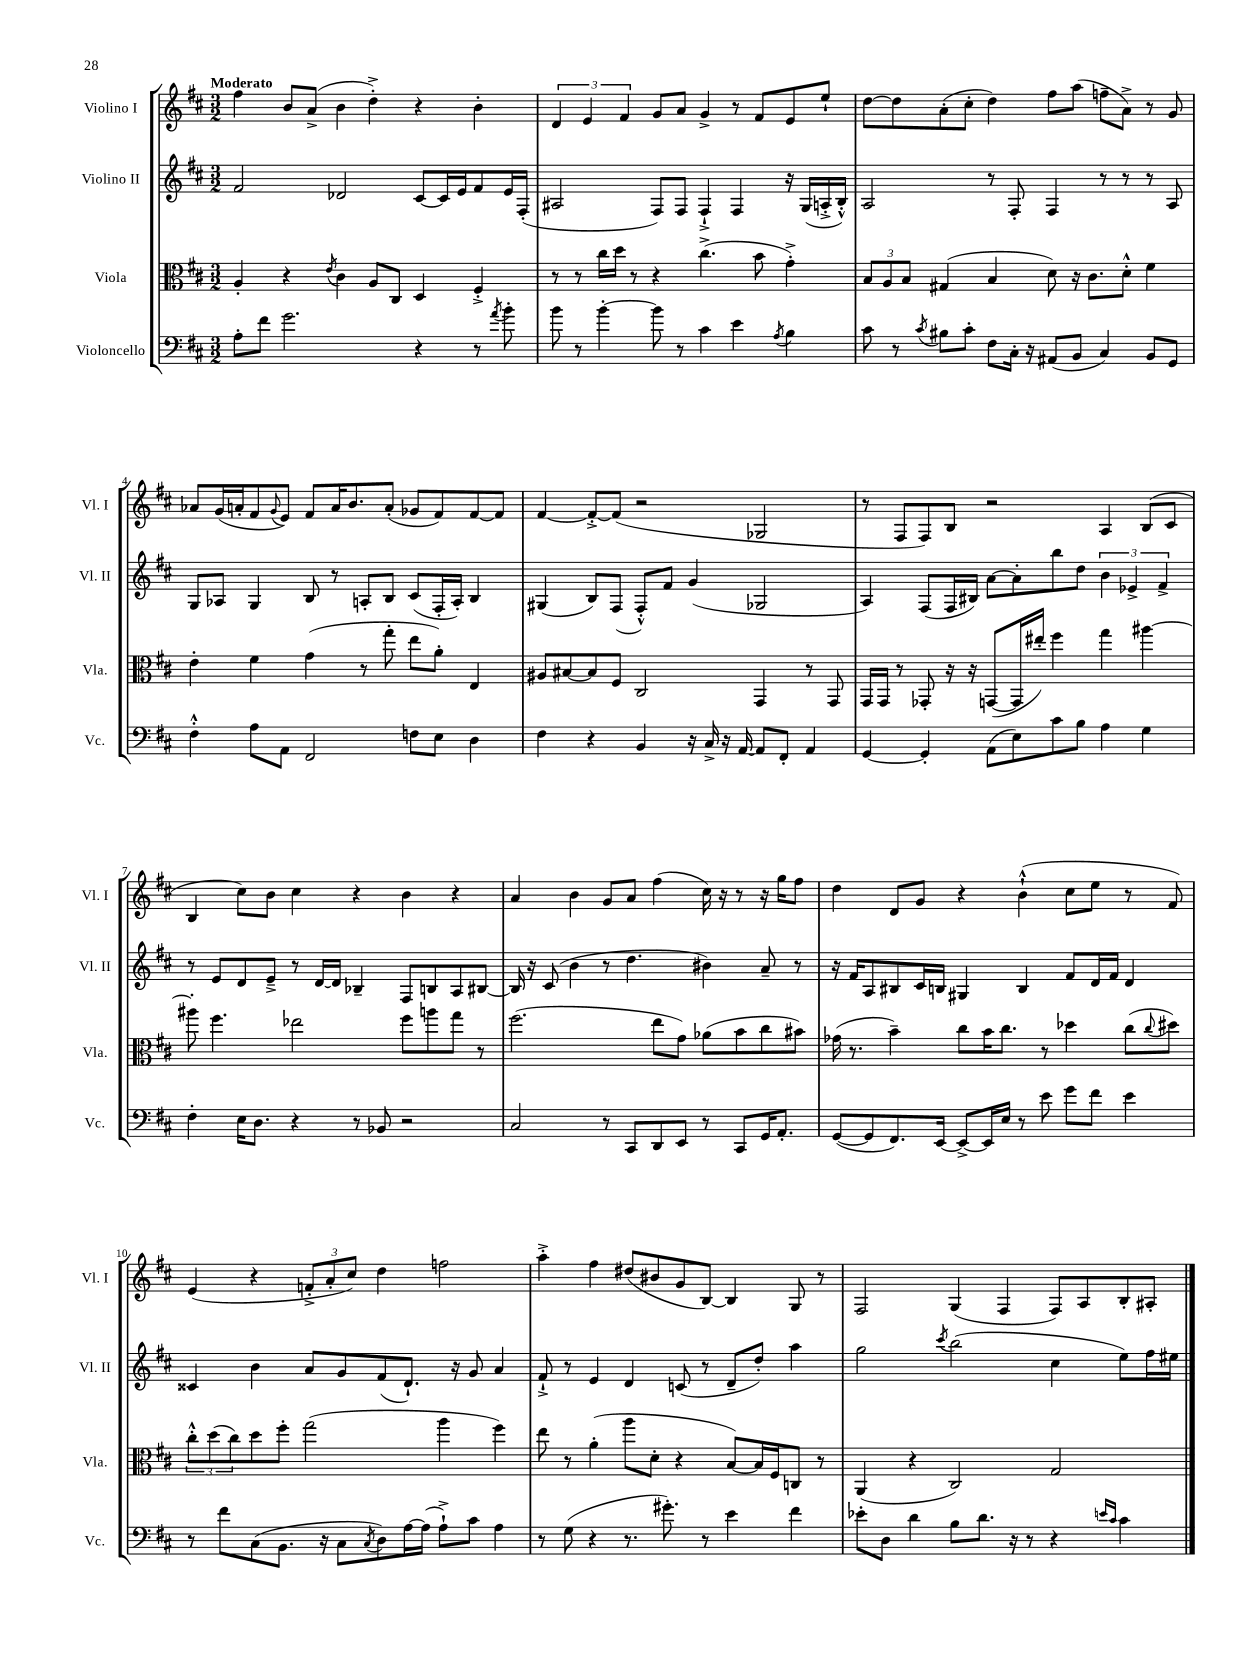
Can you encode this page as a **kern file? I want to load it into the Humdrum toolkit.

**kern	**kern	**kern	**kern
*staff4	*staff3	*staff2	*staff1
*clefF4	*clefC3	*clefG2	*clefG2
*k[f#c#]	*k[f#c#]	*k[f#c#]	*k[f#c#]
*M3/2	*M3/2	*M3/2	*M3/2
8A'	4A'	2f#	4ff#
8f#	.	.	.
2.g	4r	.	8b
.	.	.	(8a^
.	8qe	.	.
.	4c#	2d-	4b
.	8A	.	4dd'^)
.	8C#	.	.
4r	4D	[8c#	4r
.	.	16c#]	.
.	.	16e	.
8r	4F#'^	8f#	4b'
8qa	.	.	.
8b'	.	16e	.
.	.	(16F#'	.
=	=	=	=
8b	8r	2A#	6d
8r	8r	.	.
.	.	.	6e
[4b'	16cc#	.	.
.	16dd	.	.
.	.	.	6f#
.	8r	.	.
8b]	4r	8F#)	8g
8r	.	8F#	8a
4c#	(4.cc#^	4F#`^	4g^
4e	.	4F#	8r
.	8b	.	8f#
8qA	.	.	.
4B	4g'^)	16r	8e
.	.	(16G	.
.	.	16A'^	8ee`
.	.	16B'^^)	.
=	=	=	=
8c#	12B	2A	[8dd
.	12A	.	.
8r	.	.	8dd]
.	12B	.	.
8qc#	.	.	.
8B#	(4G#	.	(8a'
8c#'	.	.	8cc#'
8F#	4B	8r	4dd)
16C#'	.	8F#'	.
16r	.	.	.
(8AA#	8d)	4F#	8ff#
8BB	16r	.	(8aa
.	8.c#	.	.
4C#)	.	8r	8ff~
.	8d'^^	8r	8a^)
8BB	4f#	8r	8r
8GG	.	8A	8g
=	=	=	=
4F#'^^	4e'	8G	8a-
.	.	8A-	(16g
.	.	.	16a'
8A	4f#	4G	8f#
.	.	.	8qqg
8AA	.	.	8e)
2FF#	(4g	8B	8f#
.	.	8r	16a
.	.	.	8.b
.	8r	8A'	.
.	8gg'	8B	(8a'
8F	8ee	(8c#	8g-
8E	8a')	16F#'	8f#)
.	.	16A')	.
4D	4E	4B	[8f#
.	.	.	8f#]
=	=	=	=
4F#	8A#	(4G#	[4f#
.	[8B#	.	.
4r	8B#]	8B)	8f#'^_
.	8F#	(8F#	(8f#]
4BB	2C#	8F#'^^)	2r
.	.	8f#	.
16r	.	(4g	.
16C#^	.	.	.
16r	.	.	.
[16AA	.	.	.
8AA]	4GG	2G-	2G-
8FF#'	.	.	.
4AA	8r	.	.
.	8GG	.	.
=	=	=	=
[4GG	16GG	4A)	8r
.	16GG	.	.
.	8r	.	8F#
4GG']	8GG-'	(8F#	8F#)
.	16r	16F#	8B
.	16r	16B#)	.
(8AA	([8GG	[8a	2r
8E)	16GG]	8a']	.
.	16ee#')	.	.
8c#	4ff#	8bb	.
8B	.	8dd	.
4A	4gg	6b	4A
.	.	6e-^	.
4G	[4aa#	.	(8B
.	.	6f#^	.
.	.	.	8c#
=	=	=	=
4F#'	8aa#']	8r	4B
.	4.ff#	8e	.
16E	.	8d	8cc#)
8.D	.	.	.
.	.	8e~^	8b
4r	2ee-	8r	4cc#
.	.	[16d	.
.	.	16d]	.
8r	.	4B-~	4r
8BB-	.	.	.
2r	8ff#	8F#	4b
.	8aa	8B	.
.	8gg	8A	4r
.	8r	[8B#	.
=	=	=	=
2C#	(2.ff#	16B#]	4a
.	.	16r	.
.	.	(8c#	.
.	.	4b	4b
8r	.	8r	8g
8CC#	.	4.dd	8a
8DD	8ee	.	(4ff#
8EE	8g)	.	.
8r	(8a-	4b#)	16cc#)
.	.	.	16r
8CC#	8b	.	8r
16GG	8cc#	8a~	16r
8.AA'	.	.	16gg
.	8b#)	8r	8ff#
=	=	=	=
([8GG	(16g-	16r	4dd
.	8.r	16f#	.
8GG]	.	8A	.
8.FF#)	4b~)	8B#	8d
.	.	16c#	8g
[16EE	.	16B	.
8EE^_	8cc#	4G#	4r
16EE]	16b	.	.
16E	8.cc#	.	.
8r	.	4B	(4b`^^
8e	8r	.	.
8g	4dd-	8f#	8cc#
8f#	.	16d	8ee
.	.	16f#	.
4e	(8cc#	4d	8r
.	8qqcc#	.	.
.	8dd#)	.	8f#)
=	=	=	=
8r	12cc#'^^	4c##	(4e
.	(12dd	.	.
8f#	.	.	.
.	12cc#)	.	.
(8C#	8dd	4b	4r
8.BB	8ff#'	.	.
.	(2gg	8a	12f'^
16r	.	.	.
.	.	.	12a'
8C#	.	8g	.
.	.	.	12cc#)
8qC#	.	.	.
8D)	.	(8f#	4dd
[16A	.	8.d`)	.
(16A]	.	.	.
8A`^)	4aa	.	2ff
.	.	16r	.
8c#	.	8g	.
4A	4ff#)	4a	.
=	=	=	=
8r	8ee	8f#`^	4aa'^
(8G	8r	8r	.
4r	(4a'	4e	4ff#
8.r	8aa	4d	(8dd#
.	8d'	.	8b#
8.g#')	.	.	.
.	4r	(8c	8g
8r	.	8r	[8B)
4e	[8B)	8d~	4B]
.	16B]	8dd')	.
.	16F#	.	.
4f#	8C	4aa	8G
.	8r	.	8r
=	=	=	=
8e-'	(4AA	2gg	2F#
8D	.	.	.
4d	4r	.	.
.	.	8qccc#	.
8B	2C#)	(2bb	(4G
8.d	.	.	.
.	.	.	4F#
16r	.	.	.
8r	.	.	.
4r	2G	4cc#	8F#)
.	.	.	8A
16qqe	.	.	.
16qqc#	.	.	.
4c#	.	8ee)	8B'
.	.	16ff#	8A#'
.	.	16ee#	.
==	==	==	==
*-	*-	*-	*-
